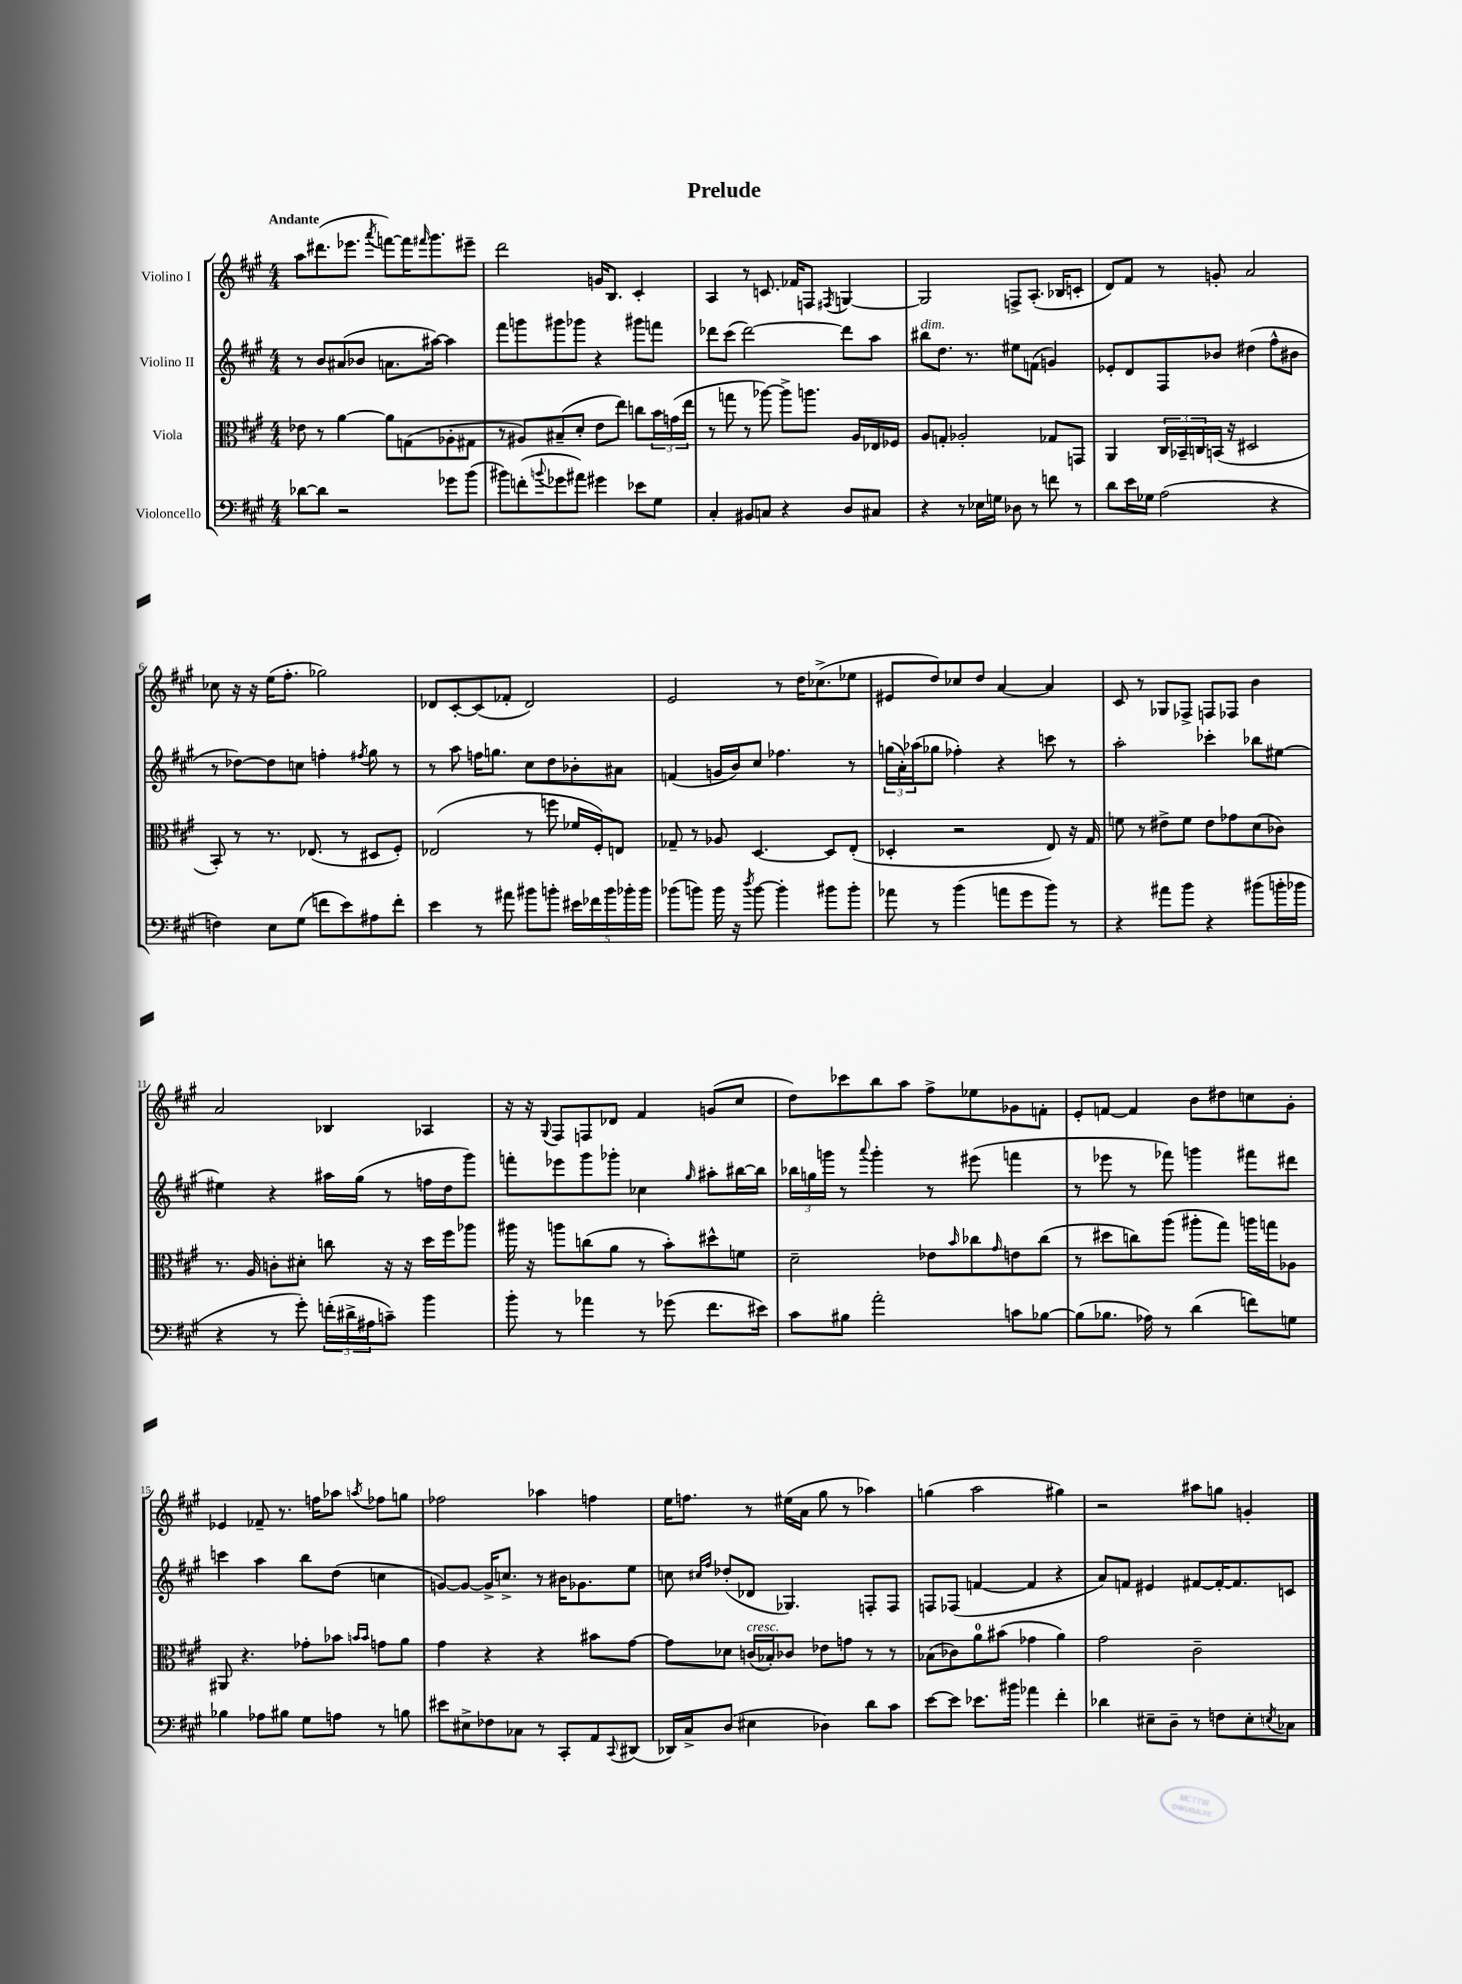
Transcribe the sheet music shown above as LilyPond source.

\header { title = "Prelude" }
<<
\new StaffGroup <<
\new Staff = "s0" \with { instrumentName = "Violino I" } {
    \clef treble \key a \major \numericTimeSignature \time 4/4 \tempo "Andante"
    a''8 dis'''8.( ees'''8. \acciaccatura { a'''8 } f'''8~) f'''16 \grace { fis'''16 } gis'''8. eis'''8-- |
    d'''2 g'16 b8. cis'4-. |
    a4 r8 c'8. fes'16 f8 \acciaccatura { fis8 } g4~ |
    g2 f8-> a8.-.( bes16 c'8-. |
    d'8) fis'8 r8 g'8-. a'2 |
    ces''8 r16 r16 e''16( fis''8.-. ges''2) |
    des'8 cis'8~-. cis'8( fes'8-. des'2) |
    e'2 r8 d''16 ces''8.->( ees''8 |
    eis'8 d''8) ces''8 d''8 a'4~ a'4 |
    cis'8 r8 ges8 fes8-> f8 fes8 b'4 |
    a'2 bes4 aes4 |
    r16 r16 \appoggiatura { gis8 } fis8 f8 des'8 fis'4 g'8( cis''8 |
    d''8) ces'''8 b''8 a''8 fis''8-> ees''8 ges'8 f'8-. |
    e'8-. f'8~ f'4 b'8 dis''8 c''8 gis'8-. |
    ees'4 fes'8-- r8. f''16 aes''8 \acciaccatura { a''8 } fes''8 g''8 |
    fes''2 aes''4 f''4 |
    e''16 f''8. r8 eis''16( a'16 gis''8 r8 aes''4) |
    g''4( a''2 gis''4) |
    r2 ais''8 g''8 g'4-. \bar "|." |
}
\new Staff = "s1" \with { instrumentName = "Violino II" } {
    \clef treble \key a \major \numericTimeSignature \time 4/4
    r8 b'8 ais'8( bes'8 a'8. ais''16~) ais''4 |
    fis'''8 g'''8 gis'''8 ges'''8 r4 gis'''8 f'''8 |
    des'''8 cis'''8( des'''2~) des'''8 a''8 |
    bis''8^\markup { \italic "dim." } d''8. r8. eis''8 f'8( g'4) |
    ees'8-. d'8 fis8 bes'8 dis''4( fis''8-^ bis'8 |
    r8 des''8~) des''8 c''8 f''4-. \acciaccatura { fis''8 } gis''8 r8 |
    r8 a''8 f''16 g''8. cis''8 d''8 bes'8-. ais'8 |
    f'4( g'16 b'16) cis''8 fes''4. r8 |
    \tuplet 3/2 { g''16( a'16-.) aes''16( } ges''8 fes''4-.) r4 c'''8 r8 |
    a''2-. ces'''4-. bes''8 eis''8~ |
    eis''4 r4 ais''16 gis''16( r8 f''16 d''16 gis'''8) |
    f'''8-. ees'''8 gis'''8 ges'''8-. ces''4 \grace { gis''16 } ais''8-. bis''16~ bis''16 |
    \tuplet 3/2 { bes''16 g''16 g'''16 } r8 \appoggiatura { a'''8 } g'''4-. r8 eis'''8( f'''4 |
    r8 ees'''8 r8 fes'''8) g'''4 fis'''8 dis'''8 |
    c'''4 a''4 b''8 d''8( c''4 |
    g'8~) g'8~ g'16-> c''8.-> r8 bis'16 ges'8. e''8 |
    c''8 \grace { cis''16 fis''16 } des''8-.( des'8 ges4.) f8-. f8 |
    f8 fes8( f'4~ f'4 r4 |
    a'8) f'8 eis'4 fis'8~ fis'16~-. fis'8. c'8 \bar "|." |
}
\new Staff = "s2" \with { instrumentName = "Viola" } {
    \clef alto \key a \major \numericTimeSignature \time 4/4
    ees'8 r8 a'4~ a'8 g8( aes8-. gis8 |
    r8 ais8) bis8--( d'8-. e'8 e''8) c''8 \tuplet 3/2 { b'16 g'16( e''16 } |
    r8 g''8 r8 aes''8~) aes''8-> a''8. a16 ees16 fes16 |
    a8 g8-. aes2-. ges8 g,8 |
    a,4 \tuplet 3/2 { cis16 bes,16-- c16 } b,16( r16 dis2 |
    b,8-.) r8 r8. ees8.( r8 dis8 fis8-.) |
    ees2( r8 f''8 fes'16 fis16-.) e8 |
    ges8-- r8 aes8 d4.~ d8 e8-.( |
    des4-. r2 e8) r16 gis16 |
    f'8 r8 eis'8-> f'8 eis'8 ges'8 d'8( ces'8) |
    r8. a16 c'8-. dis'8-. c''8 r16 r16 d''16 fis''16 aes''8 |
    ais''16 r16 a''8 c''8( a'8 r8 b'8-.) dis''8-^ f'8 |
    d'2-- ees'8 \grace { b'16 } ces''8 \grace { gis'16 } e'8 ces''8( |
    r8 dis''8 c''8) a''8( ais''8-. gis''8) a''16 g''16 aes8 |
    ais,8 r4. ges'8-. bes'8 \grace { b'16 b'16 } g'8 a'8 |
    gis'4 r4 r4 bis'8 gis'8~ |
    gis'8 des'8 c'16^\markup { \italic "cresc." }( bes16-.) ces'8 ees'8 g'8 r8 r8 |
    bes8( ces'8) a'8-0 bis'8( ges'4 a'4) |
    gis'2 cis'2-- \bar "|." |
}
\new Staff = "s3" \with { instrumentName = "Violoncello" } {
    \clef bass \key a \major \numericTimeSignature \time 4/4
    des'8~ des'8 r2 ges'8 b'8( |
    bis'8) f'8-.( \appoggiatura { b'8 } ges'8 ais'8) gis'4 ees'8 gis8 |
    cis4-. bis,8 c8 r4 d8 cis8 |
    r4 r8 ees16 g16 des8 r8 f'8 r8 |
    d'8 e'16 ges16 a2( r4 |
    f4) e8 gis8( f'8 e'8) ais8 f'8-. |
    e'4 r8 ais'8 bis'8 b'8-. \tuplet 5/4 { eis'16 fes'16 b'16 bes'16-. bes'16 } |
    bes'8( b'8) b'16 r16 \acciaccatura { d''8 } b'8~ b'4-. bis'8 bis'8-. |
    aes'8 r8 b'4( a'8 gis'8 b'8) r8 |
    r4 ais'8 b'8 r4 bis'8( b'16-. bes'16 |
    r4 r8 gis'8-.) \tuplet 3/2 { f'16-.( dis'16-> ais16 } c'8--) b'4 |
    b'8-. r8 aes'4 r8 ges'8( fis'8. eis'16) |
    cis'8 bis8 a'2-. c'8 bes8~ |
    bes8( bes8. aes16) r8 d'4( f'8) g8 |
    bes4 aes8 bis8 gis8 a8 r8 b8 |
    eis'8 eis8-> fes8 ces8 r8 cis,8-. a,8 \appoggiatura { cis,8 } dis,8( |
    des,16) cis16-> d8( eis4 des4) d'8 cis'8 |
    e'8~ e'8 ees'8. bis'16 aes'4 fis'4-. |
    des'4 eis8-- d8-- r8 f8 eis8-. \acciaccatura { e8 } ces8 \bar "|." |
}
>>
>>
